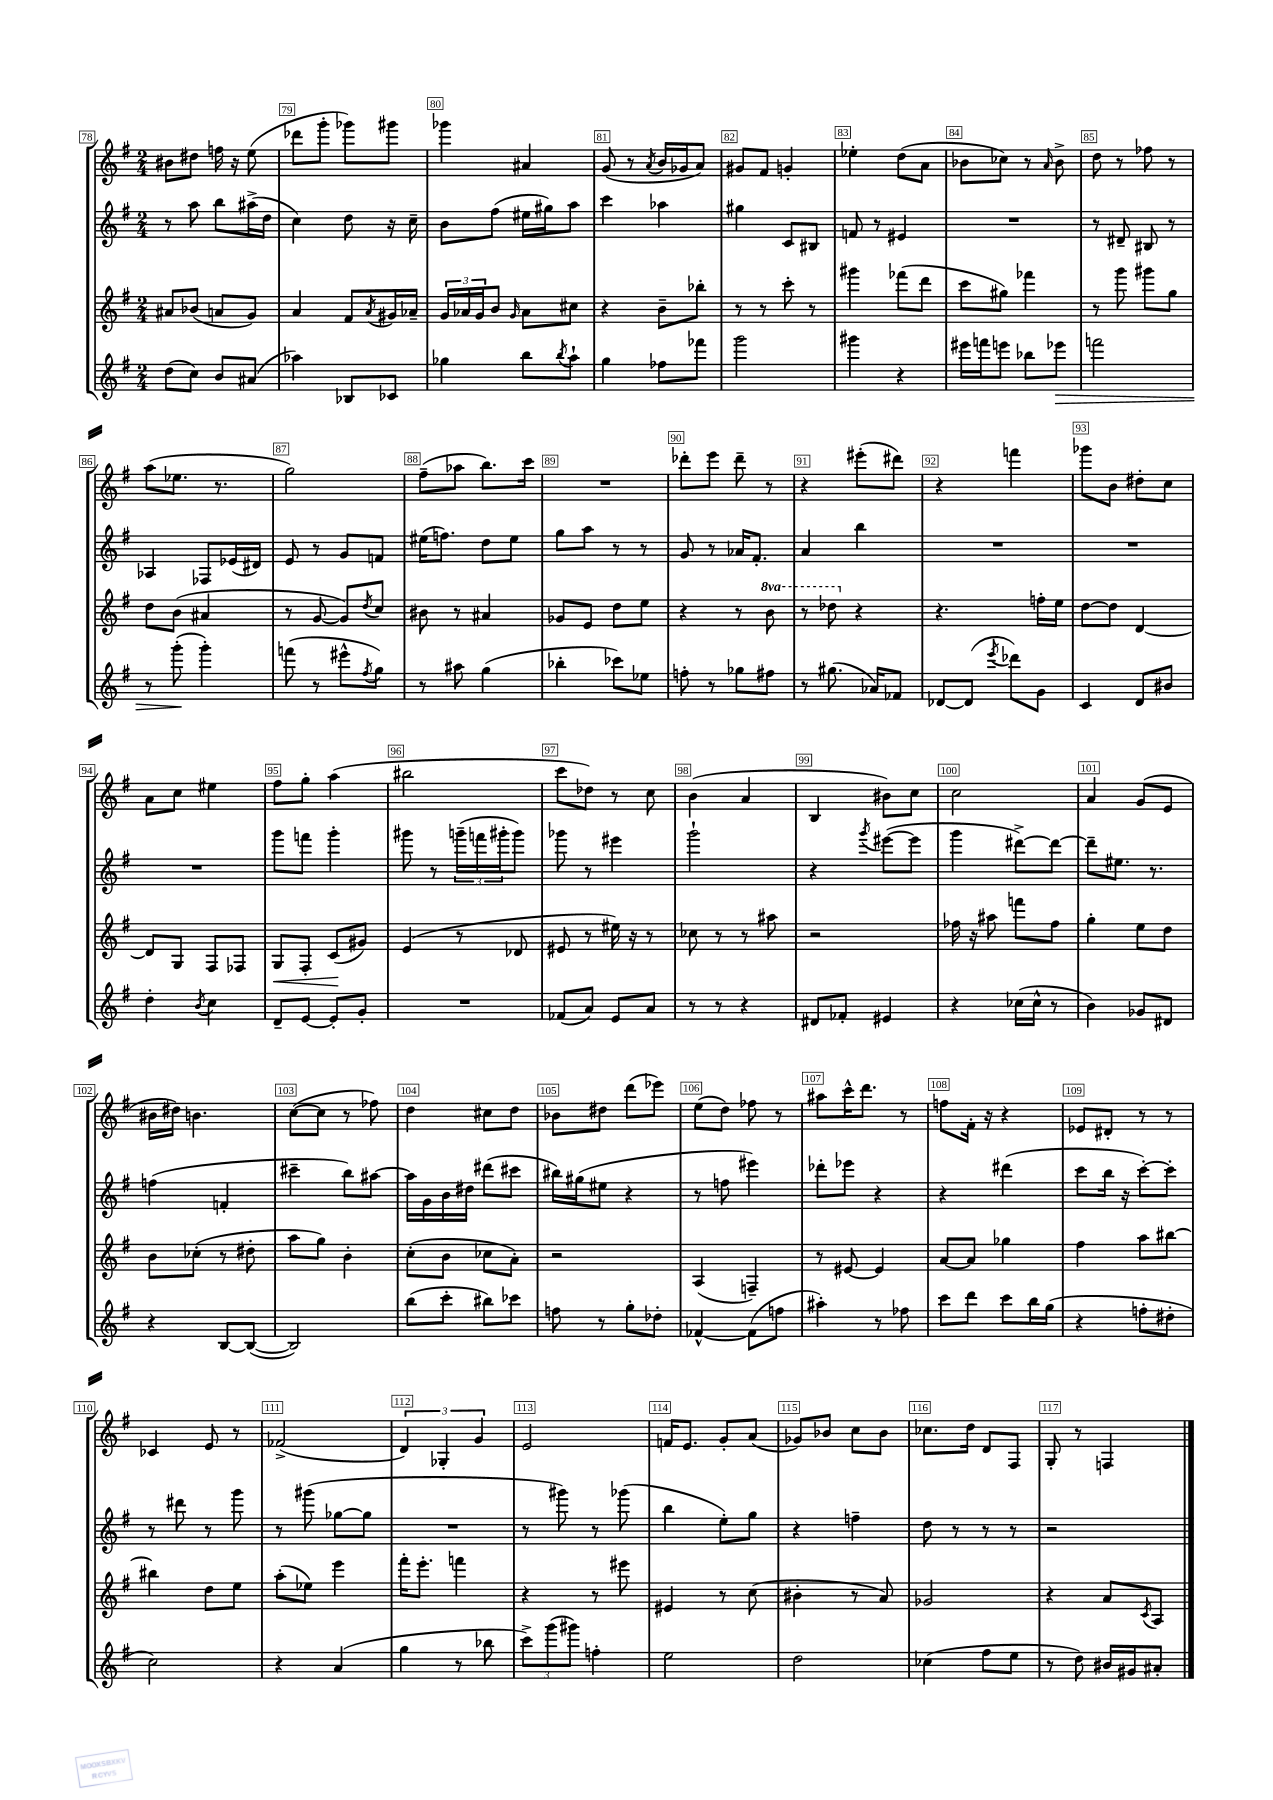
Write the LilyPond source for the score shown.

<<
\new StaffGroup <<
\new Staff = "s0" {
    \clef treble \key g \major \numericTimeSignature \time 2/4
    bis'8 dis''8 f''16 r16 e''8( |
    des'''8 g'''8-. ges'''8) gis'''8 |
    ges'''4 ais'4 |
    g'8( r8 \acciaccatura { a'8 } b'16 ges'16 a'8) |
    gis'8 fis'8 g'4-. |
    ees''4-. d''8( a'8 |
    bes'8 ces''8) r8 \grace { a'16 } bes'8-> |
    d''8 r8 fes''8 r8 |
    a''8( ees''8. r8. |
    g''2) |
    fis''8--( aes''8 b''8.) c'''16 |
    R2 |
    des'''8-. e'''8 des'''8-- r8 |
    r4 eis'''8-.( dis'''8) |
    r4 f'''4 |
    ges'''8 b'8 dis''8-. c''8 |
    a'8 c''8 eis''4 |
    fis''8 g''8-. a''4( |
    bis''2 |
    c'''8 des''8) r8 c''8 |
    b'4( a'4 |
    b4 bis'8) c''8 |
    c''2 |
    a'4 g'8( e'8 |
    bis'16 dis''16) b'4. |
    c''8~( c''8 r8 fes''8) |
    d''4 cis''8 d''8 |
    bes'8 dis''8 d'''8( ees'''8) |
    e''8( d''8) fes''8 r8 |
    ais''8 c'''16-^ d'''8. r8 |
    f''8 fis'16-. r16 r4 |
    ees'8 dis'8-. r8 r8 |
    ces'4 e'8 r8 |
    fes'2->( |
    \tuplet 3/2 { d'4) ges4-. g'4 } |
    e'2 |
    f'16 e'8. g'8-. a'8( |
    ges'8) bes'8 c''8 bes'8 |
    ces''8. d''16 d'8 fis8 |
    g8-. r8 f4 \bar "|." |
}
\new Staff = "s1" {
    \clef treble \key g \major \numericTimeSignature \time 2/4
    r8 a''8 b''8 ais''16->( d''16 |
    c''4) d''8 r16 c''16-- |
    b'8 fis''8( eis''16 gis''16) a''8 |
    c'''4 aes''4 |
    gis''4 c'8 bis8 |
    f'8 r8 eis'4 |
    R2 |
    r8 dis'8-- bis8 r8 |
    aes4 fes8 ees'16( dis'16) |
    e'8 r8 g'8 f'8 |
    eis''16( f''8.) d''8 eis''8 |
    g''8 a''8 r8 r8 |
    g'8 r8 aes'16 fis'8.-. |
    a'4 b''4 |
    R2 |
    R2 |
    R2 |
    g'''8 f'''8 g'''4-. |
    gis'''8 r8 \tuplet 3/2 { g'''16--( f'''16 gis'''16-. } gis'''8) |
    ges'''8 r8 eis'''4 |
    g'''2-! |
    r4 \acciaccatura { g'''8 } eis'''8~( eis'''8 |
    g'''4 dis'''8~->) dis'''8~ |
    dis'''8-- eis''8. r8. |
    f''4( f'4-. |
    cis'''4-- b''8) ais''8~ |
    ais''16 g'16 b'16 dis''16 dis'''8( cis'''8 |
    bis''16) gis''16( eis''8 r4 |
    r8 f''8 eis'''4) |
    des'''8-. ees'''8 r4 |
    r4 dis'''4( |
    c'''8 b''16 r16 c'''8~-.) c'''8-. |
    r8 dis'''8 r8 g'''8 |
    r8 gis'''8( ges''8~ ges''8 |
    R2 |
    r8 gis'''8) r8 ges'''8( |
    b''4 e''8-.) g''8 |
    r4 f''4-- |
    d''8 r8 r8 r8 |
    r2 \bar "|." |
}
\new Staff = "s2" {
    \clef treble \key g \major \numericTimeSignature \time 2/4 \set Staff.ottavationMarkups = #ottavation-simple-ordinals
    ais'8 bes'8( a'8 g'8) |
    a'4 fis'8 \acciaccatura { a'8 } gis'16 aes'16-- |
    \tuplet 3/2 { g'16 aes'16 g'16 } b'8 \grace { g'16 } aes'8 cis''8 |
    r4 b'8-- bes''8-. |
    r8 r8 c'''8-. r8 |
    gis'''4 fes'''8( d'''8 |
    c'''8 gis''8) fes'''4 |
    r8 g'''8 gis'''8 g''8 |
    d''8 b'8( ais'4 |
    r8 g'8~ g'8) \acciaccatura { d''8 } c''8 |
    bis'8 r8 ais'4 |
    ges'8 e'8 d''8 e''8 |
    r4 r8 \ottava #1 b''8 |
    r8 des'''8 \ottava #0 r4 |
    r4. f''16-. e''16 |
    d''8~ d''8 d'4~ |
    d'8 g8 fis8 fes8 |
    g8\< fis8-. c'8\!( gis'8) |
    e'4( r8 des'8 |
    eis'8 r8 eis''16) r16 r8 |
    ces''8 r8 r8 ais''8 |
    r2 |
    fes''16 r16 ais''8 f'''8 fes''8 |
    g''4-. e''8 d''8 |
    b'8 ces''8-.( r8 dis''8-. |
    a''8 g''8) b'4-. |
    c''8-.( b'8 ces''8 a'8-.) |
    r2 |
    a4( f4--) |
    r8 eis'8~ eis'4 |
    a'8~ a'8 ges''4 |
    fis''4 a''8 bis''8~ |
    bis''4 d''8 e''8 |
    a''8-.( ees''8) e'''4 |
    fis'''16-. e'''8.-. f'''4 |
    r4 r8 eis'''8 |
    eis'4 r8 c''8( |
    bis'4-. r8 a'8) |
    ges'2 |
    r4 a'8 \acciaccatura { c'8 } a8 \bar "|." |
}
\new Staff = "s3" {
    \clef treble \key g \major \numericTimeSignature \time 2/4
    d''8( c''8) b'8 ais'8( |
    aes''4) bes8 ces'8 |
    ges''4 b''8 \acciaccatura { b''8 } a''8-! |
    g''4 fes''8 fes'''8 |
    g'''2 |
    gis'''4 r4 |
    eis'''16 f'''16 e'''8 bes''8 ees'''8\> |
    f'''2 |
    r8 g'''8-.\!( g'''4-.) |
    f'''8( r8 eis'''8-^ \acciaccatura { fis''8 } g''8) |
    r8 ais''8 g''4( |
    bes''4-. ces'''8) ees''8 |
    f''8-. r8 ges''8 fis''8 |
    r8 gis''8.( aes'16) fes'8 |
    des'8~ des'8( \acciaccatura { e'''8 } des'''8) g'8 |
    c'4 d'8 bis'8 |
    d''4-. \acciaccatura { b'8 } c''4 |
    d'8-- e'8~ e'8-. g'8-. |
    R2 |
    fes'8( a'8) e'8 a'8 |
    r8 r8 r4 |
    dis'8 fes'8-. eis'4 |
    r4 ces''16( ces''16-^ r8 |
    b'4) ges'8 dis'8 |
    r4 b8~ b8~( |
    b2) |
    b''8( c'''8-. bis''8) ces'''8 |
    f''8 r8 g''8-. des''8-. |
    fes'4~-^ fes'8( f''8 |
    ais''4-.) r8 fes''8 |
    c'''8 d'''8 c'''8 b''16 g''16( |
    r4 f''8-. dis''8-. |
    c''2) |
    r4 a'4( |
    g''4 r8 bes''8 |
    \tuplet 3/2 { c'''8->) g'''8( gis'''8) } f''4-. |
    e''2 |
    d''2 |
    ces''4( fis''8 e''8 |
    r8 d''8) bis'16 gis'16 ais'8-. \bar "|." |
}
>>
>>
\layout { \context { \Score currentBarNumber = #78 \override BarNumber.break-visibility = ##(#f #t #t) barNumberVisibility = #all-bar-numbers-visible \override BarNumber.stencil = #(make-stencil-boxer 0.1 0.3 ly:text-interface::print) } }
